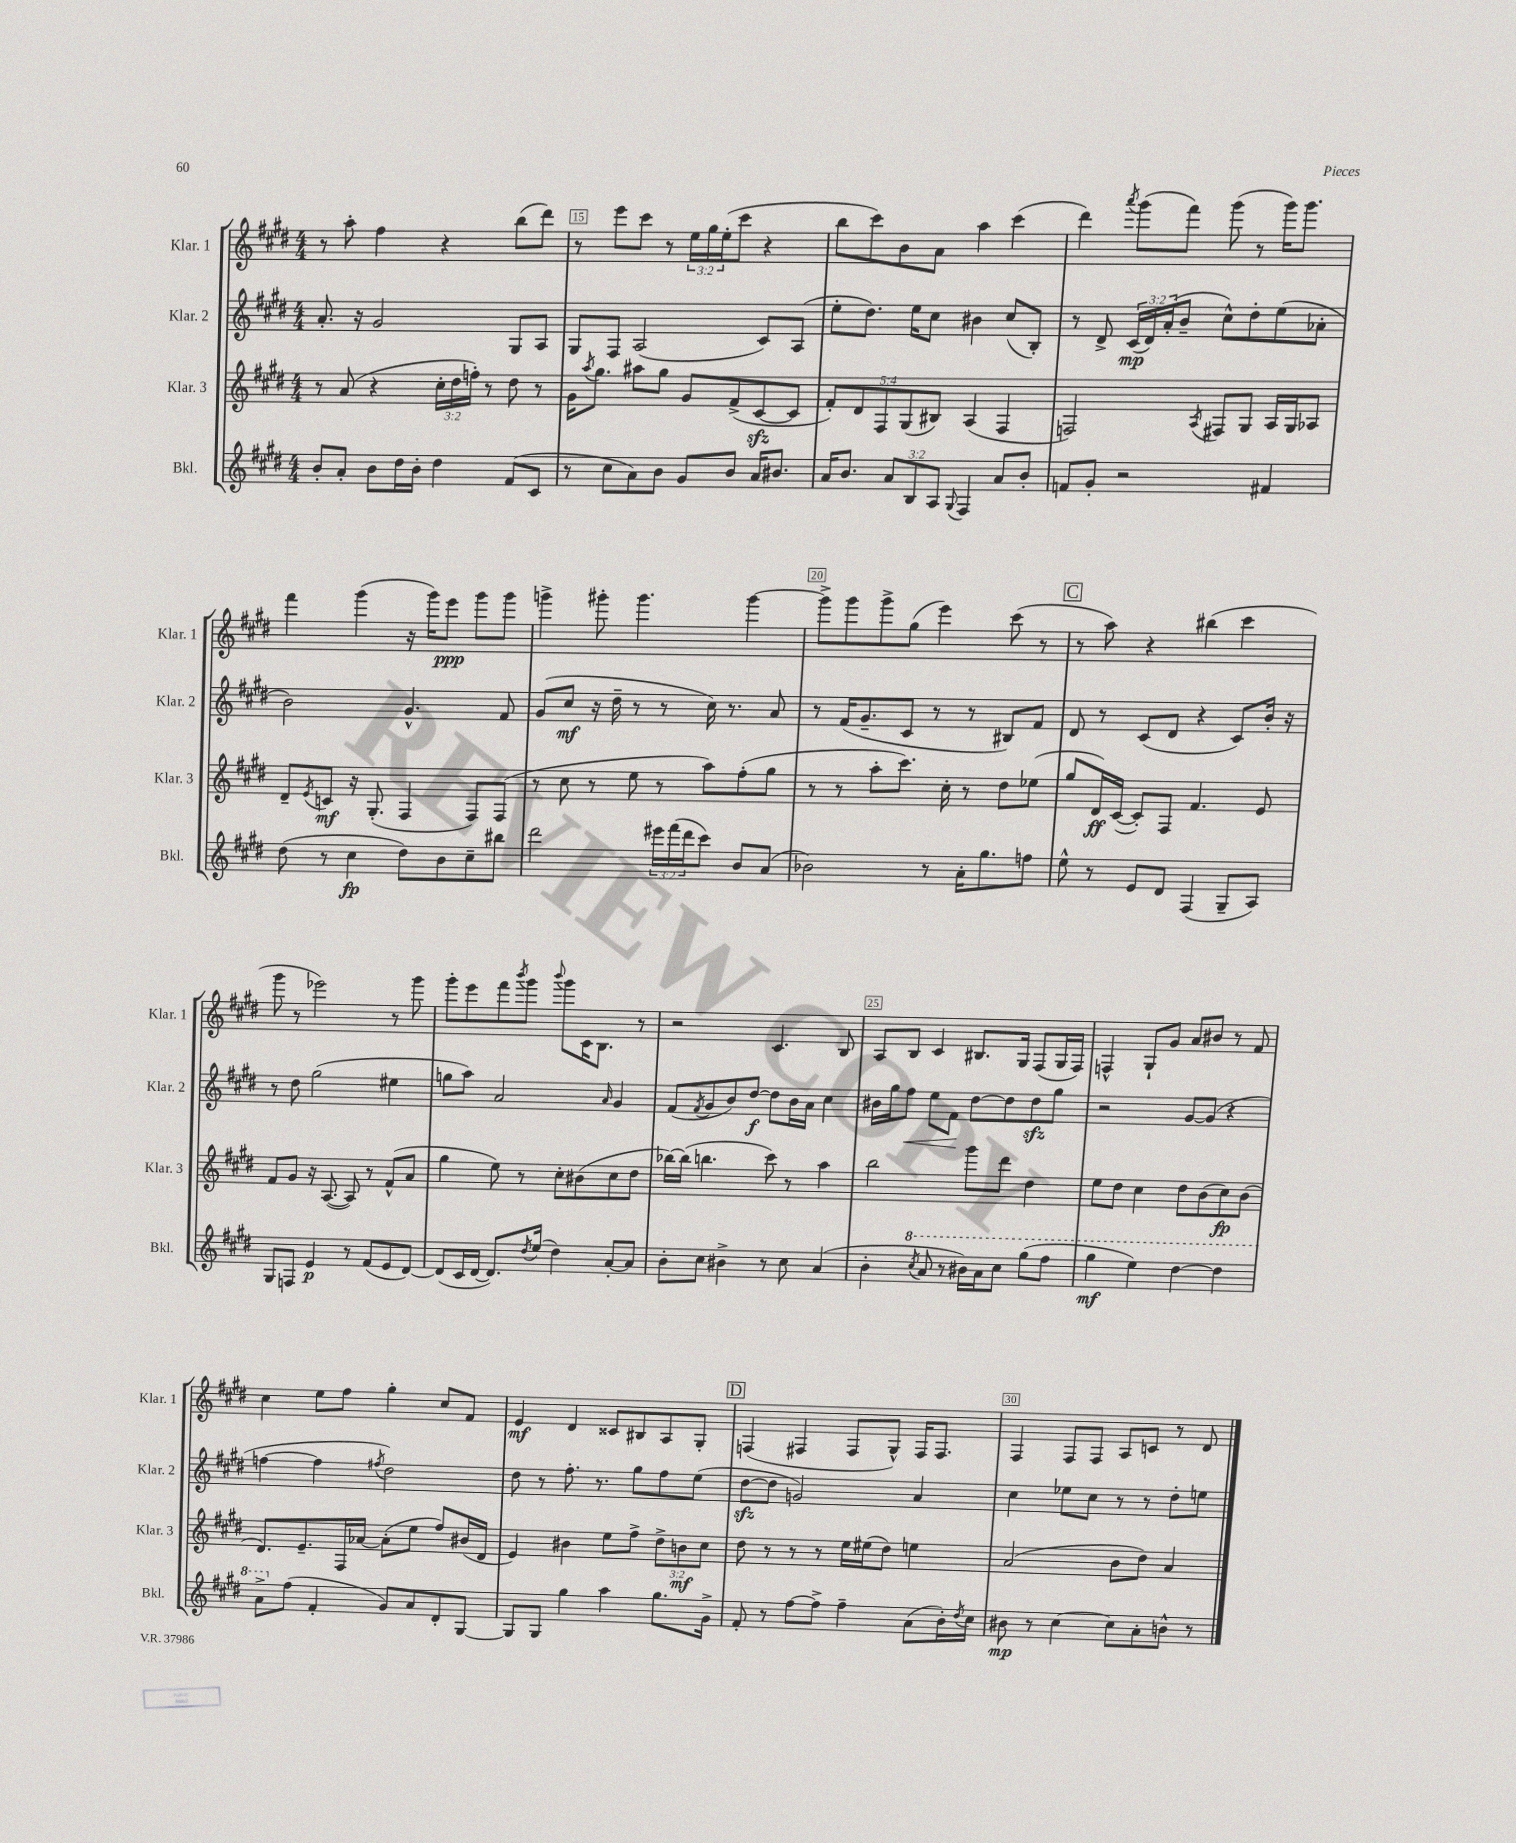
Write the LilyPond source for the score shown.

<<
\new StaffGroup <<
\new Staff = "s0" \with { instrumentName = "Klar. 1" shortInstrumentName = "Klar. 1" } {
    \clef treble \key e \major \numericTimeSignature \time 4/4 \override Staff.TupletNumber.text = #tuplet-number::calc-fraction-text
    r8 a''8-. fis''4 r4 b''8( dis'''8) |
    r8 e'''8 cis'''8 r8 \tuplet 3/2 { e''16 gis''16 e''16-.( } cis'''8 r4 |
    b''8 cis'''8) b'8 a'8 a''4 cis'''4( |
    dis'''4) \acciaccatura { a'''8 } gis'''8( fis'''8) gis'''8( r8 gis'''16) gis'''8. |
    fis'''4 gis'''4( r16 gis'''16) e'''8\ppp gis'''8 gis'''8 |
    g'''4-> gis'''8-. gis'''4. gis'''4~ |
    gis'''8-> gis'''8 gis'''8-> gis''8( e'''4) cis'''8( r8 |
    \mark \markup { \box "C" } r8 a''8) r4 bis''4( cis'''4 |
    gis'''8 r8 ees'''2) r8 gis'''8 |
    gis'''8-. e'''8 fis'''8 \acciaccatura { b'''8 } gis'''8 \appoggiatura { b'''8 } gis'''8 cis'16 b8. r8 |
    r2 cis'4. b8 |
    a8 b8 cis'4 bis8. gis16 fis8( gis16 fis16) |
    f4-^ gis8-! gis'8 a'8 bis'8 r8 fis'8 |
    cis''4 e''8 fis''8 gis''4-. cis''8 fis'8 |
    e'4\mf dis'4 cisis'8 bis8 a8 gis8-. |
    \mark \markup { \box "D" } f4( fis4 fis8 gis8-^) fis16 fis8. |
    fis4 fis8 fis8 a8 c'8 r8 dis'8 \bar "|." |
}
\new Staff = "s1" \with { instrumentName = "Klar. 2" shortInstrumentName = "Klar. 2" } {
    \clef treble \key e \major \numericTimeSignature \time 4/4 \override Staff.TupletNumber.text = #tuplet-number::calc-fraction-text
    a'8.-. r16 gis'2 gis8 a8 |
    gis8 fis8 a2( cis'8) a8( |
    e''8-. dis''8.) e''16 cis''8 bis'4 cis''8( b8-.) |
    r8 dis'8-> \tuplet 3/2 { cis'16\mp( dis'16) a'16-.( } b'8-- cis''8-^) dis''8-. e''8( aes'8-. |
    b'2) gis'4.-^ fis'8 |
    gis'8( cis''8\mf r16 dis''16-- r8 r8 cis''16) r8. a'8 |
    r8 fis'16( gis'8.-- cis'8 r8 r8 bis8) fis'8 |
    \mark \markup { \box "C" } dis'8 r8 cis'8( dis'8 r4 cis'8) b'16-. r16 |
    r8 dis''8 gis''2( eis''4 |
    g''8 a''8) a'2 \grace { a'16 } gis'4 |
    fis'8( \acciaccatura { fis'8 } gis'8 b'8) dis''8~\f dis''8 b'16 a'16 cis''4 |
    bis'16 gis''16 fis''8\< e''8 fis'8\! dis''8~ dis''8 dis''8\sfz gis''8 |
    r2 gis'8~ gis'8( r4 |
    f''4~ f''4 \acciaccatura { fis''8 } dis''2) |
    dis''8 r8 fis''8.-. r8. gis''8 fis''8 e''8( |
    \mark \markup { \box "D" } dis''8~\sfz dis''8 g'2) a'4 |
    cis''4 ees''8 cis''8 r8 r8 dis''8-. e''8 \bar "|." |
}
\new Staff = "s2" \with { instrumentName = "Klar. 3" shortInstrumentName = "Klar. 3" } {
    \clef treble \key e \major \numericTimeSignature \time 4/4 \override Staff.TupletNumber.text = #tuplet-number::calc-fraction-text
    r8 a'8( r4 \tuplet 3/2 { cis''16-. dis''16 f''16-.) } r8 dis''8 r8 |
    gis'16 \acciaccatura { a''8 } gis''8. ais''8 gis''8 gis'8 fis'8->( cis'8~\sfz cis'8 |
    \tuplet 5/4 { fis'8-.) dis'8 fis8 gis8( bis8) } a4( fis4 |
    f2) \acciaccatura { a8 } fis8 gis8 a16 gis16 aes8 |
    dis'8-- \acciaccatura { e'8 } c'8\mf r16 gis8.-.( fis4 fis8) fis8( |
    r8 cis''8 r8 e''8 r8 a''8) fis''8-.( gis''8 |
    r8 r8 a''8-. cis'''8.) cis''16-. r8 dis''8 ees''8( |
    \mark \markup { \box "C" } gis''8 dis'16\ff) cis'16~( cis'8-.) fis8 fis'4. e'8 |
    fis'8 gis'8 r16 a8.~( a8) r8 fis'8-^( a'8 |
    gis''4 e''8) r8 cis''8-. bis'8( cis''8 dis''8 |
    bes''16~) bes''16( b''4. cis'''8) r8 a''4 |
    b''2 gis'''8 dis'''8 dis''4 |
    e''8 dis''8 cis''4 dis''8 b'8( cis''8\fp) b'8( |
    dis'8.) e'8.-- fis16 aes'16~ aes'8-.( e''8 fis''8) bis'16( dis'16 |
    e'4) bis'4 e''8 fis''8-> \tuplet 3/2 { dis''8-> b'8\mf cis''8 } |
    \mark \markup { \box "D" } dis''8 r8 r8 r8 e''16 eis''16( dis''8) e''4 |
    a'2( b'8 dis''8) a'4 \bar "|." |
}
\new Staff = "s3" \with { instrumentName = "Bkl." shortInstrumentName = "Bkl." } {
    \clef treble \key e \major \numericTimeSignature \time 4/4 \override Staff.TupletNumber.text = #tuplet-number::calc-fraction-text
    b'8-. a'8-. b'8 dis''16 b'16-. dis''4 fis'8( cis'8 |
    r8 cis''8 a'8) b'8 gis'8 b'8 a'16 bis'8. |
    a'16 b'8. \tuplet 3/2 { a'8 b8 a8 } \appoggiatura { gis8 } fis4 a'8 b'8-. |
    f'8 gis'8-. r2 fis'4 |
    dis''8( r8 cis''4\fp dis''8) b'8 cis''8-- bis''8 |
    dis'''2 \tuplet 3/2 { eis'''16 fis'''16( dis'''16 } cis'''8) b'8 a'8( |
    bes'2) r8 a'16-. gis''8. f''8 |
    \mark \markup { \box "C" } e''8-^ r8 e'8 dis'8 fis4( gis8-- a8) |
    gis8 f8 e'4\p r8 fis'8( e'8 dis'8~) |
    dis'8( cis'16 dis'16~ dis'8.) \acciaccatura { dis''8 } e''16( dis''4) a'8~-. a'8 |
    b'8-. cis''8 bis'4-> r8 cis''8 a'4( |
    b'4-. \ottava #1 \acciaccatura { cis'''8 } a''8 r8 bis''16) a''16 cis'''8 gis'''8( fis'''8 |
    gis'''4\mf e'''4) dis'''4~ dis'''4 |
    a''8-> \ottava #0 fis''8( fis'4-. gis'8) a'8 dis'8-. gis8~ |
    gis8 gis8 gis''4 a''4 gis''8. gis'16-> |
    \mark \markup { \box "D" } fis'8-. r8 fis''8~ fis''8-> fis''4-- a'8( b'16-.) \acciaccatura { dis''8 } cis''16 |
    bis'8\mp r8 cis''4~ cis''8 a'8-. b'8-^ r8 \bar "|." |
}
>>
>>
\layout { \context { \Score currentBarNumber = #14 \override BarNumber.break-visibility = ##(#f #t #t) barNumberVisibility = #(every-nth-bar-number-visible 5) \override BarNumber.stencil = #(make-stencil-boxer 0.1 0.3 ly:text-interface::print) } }
